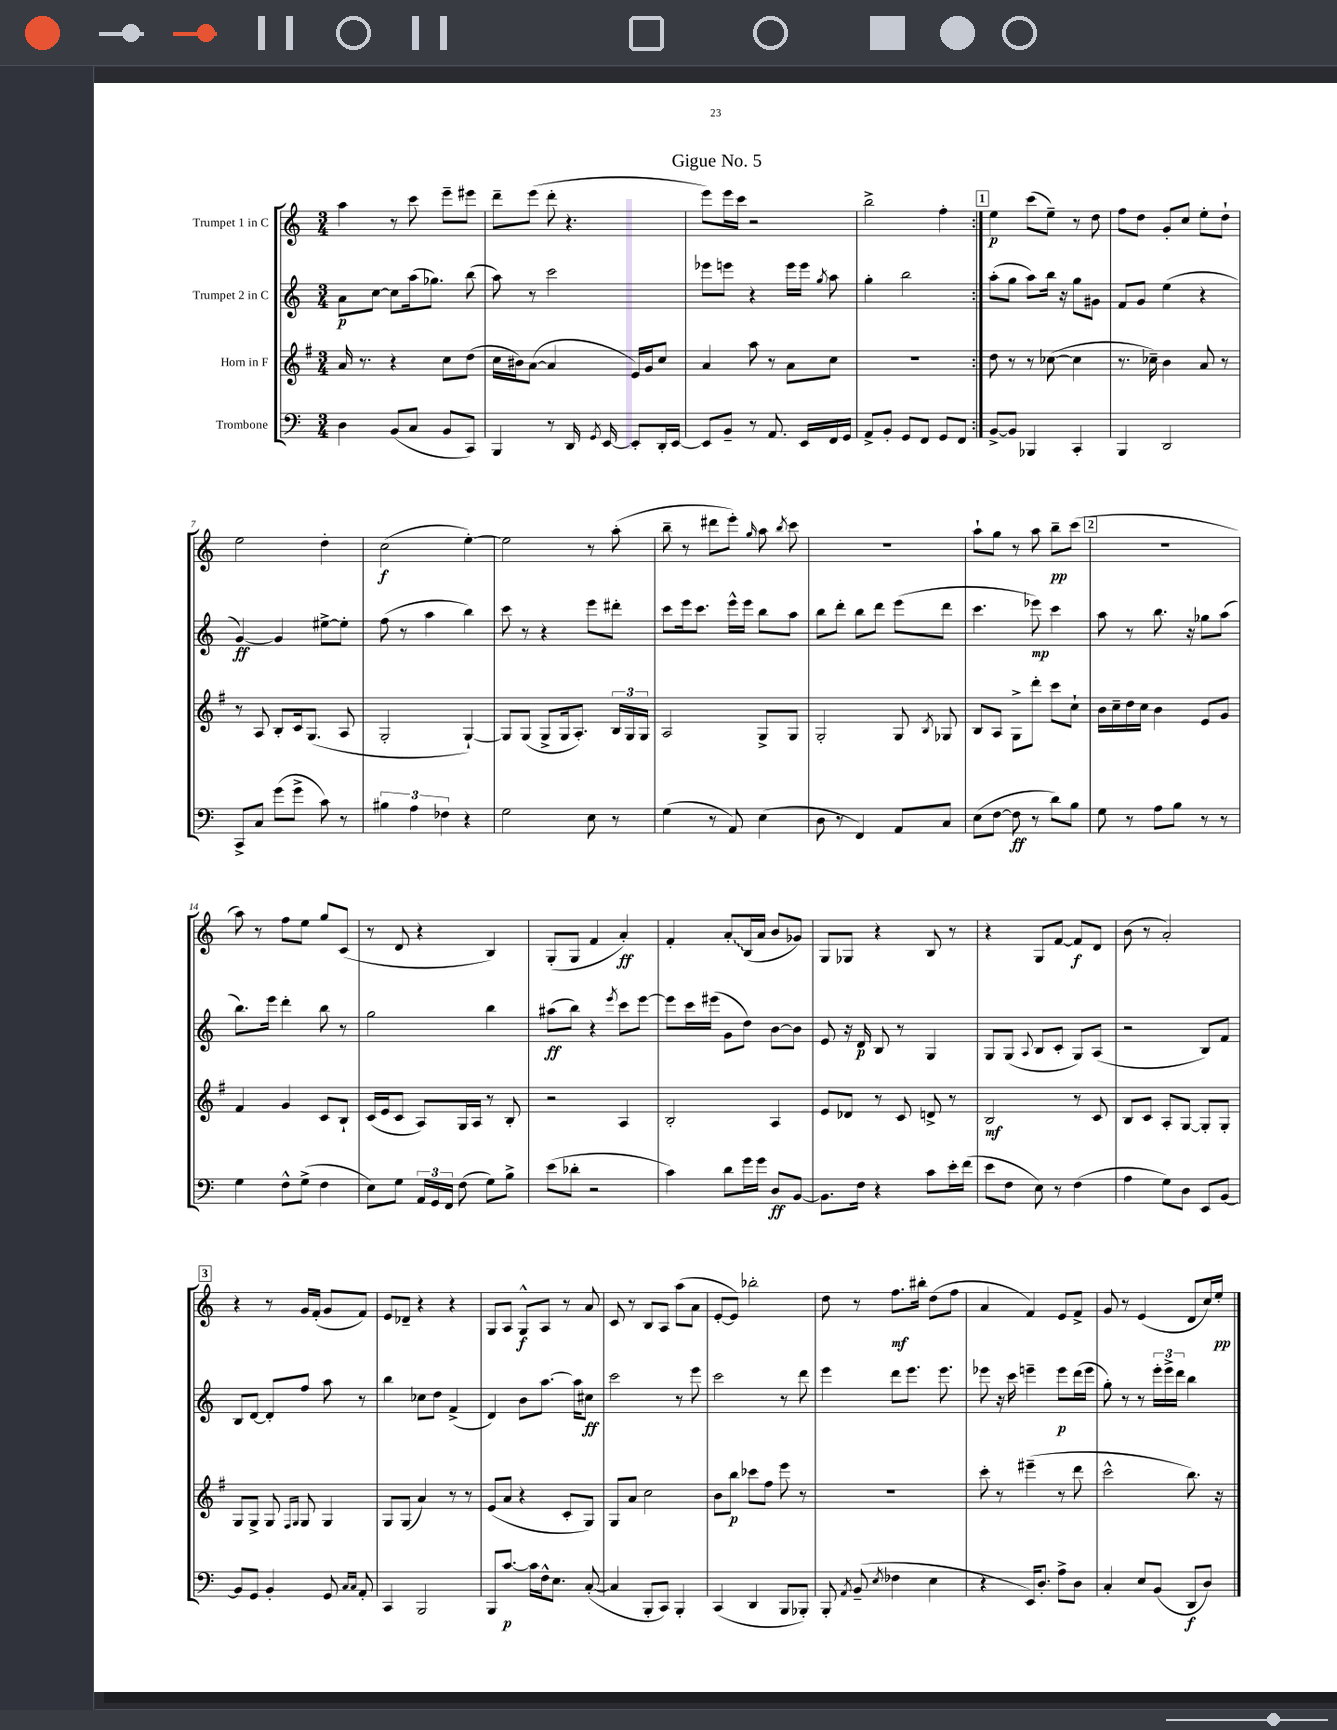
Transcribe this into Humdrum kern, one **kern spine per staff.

**kern	**kern	**kern	**kern
*staff4	*staff3	*staff2	*staff1
*clefF4	*clefG2	*clefG2	*clefG2
*k[]	*k[f#]	*k[]	*k[]
*M3/4	*M3/4	*M3/4	*M3/4
4D	16a	8a	4aa
.	8.r	.	.
.	.	[8cc	.
(8BB	4r	8cc]	8r
8C	.	(16aa	8ccc
.	.	8.gg-)	.
8BB	8cc	.	8eee~
8CC)	(8dd	(8bb	8eee#
=	=	=	=
4BBB	16cc	8aa)	8ddd~
.	16b#)	.	.
.	([8a	8r	(8eee
8r	4a]	2ccc	8ddd'
16DD	.	.	4.r
8qGG	.	.	.
[16EE	.	.	.
8EE']	16e)	.	.
.	16g	.	.
16DD'	8cc	.	.
[16EE	.	.	.
=	=	=	=
8EE]	4a	8eee-	8eee)
8BB~	.	8eee	16eee
.	.	.	16ccc
8r	8aa	4r	2r
8.AA	8r	.	.
.	8a	16eee	.
16EE	.	16eee	.
.	.	8qgg	.
16FF	8cc	8aa	.
16GG	.	.	.
=	=	=	=
8AA^	2.r	4gg'	2bb^
8BB'	.	.	.
8GG	.	2bb	.
8FF	.	.	.
8GG	.	.	4ff'
8FF	.	.	.
=:|!	=:|!	=:|!	=:|!
[8BB^	8dd	(8aa'	4ee
8BB]	8r	8gg	.
4BBB-	8r	8aa)	(8ccc
.	([8cc-	16bb	8ee~)
.	.	16r	.
4CC'	4cc-]	8gg	8r
.	.	8g#	8dd
=	=	=	=
4BBB	8.r	8f	8ff
.	.	8g	8dd
.	16cc-~)	.	.
2DD	4b	(4ee	8g'
.	.	.	8cc
.	8a	4r	8ee'
.	8r	.	8dd`
=	=	=	=
8CC^	8r	[4g)	2ee
8C	8A	.	.
(8g	8B'	4g]	.
8g^	16c	.	.
.	(8.G	.	.
8c)	.	[8ee#^	4dd'
8r	8A	8ee#']	.
=	=	=	=
6B#	2G'	(8ff	(2cc
.	.	8r	.
6A	.	.	.
.	.	4aa	.
6F-	.	.	.
4r	[4G`)	4bb)	[4ee')
=	=	=	=
2G	8G]	8ccc	2ee]
.	(8G	8r	.
.	8G^	4r	.
.	16G	.	.
.	8.A')	.	.
8E	.	8eee	8r
8r	24B	8ddd#'	(8aa'
.	24G	.	.
.	24G	.	.
=	=	=	=
(4G	2A	8ccc	8bb~
.	.	16eee	8r
.	.	8.ccc	.
8r	.	.	8ddd#
8AA)	.	16eee^^	8eee')
.	.	16eee	.
.	.	.	16qqgg
(4E	8G^	8bb	8aa
.	.	.	8qbb
.	8G	8aa	8ccc
=	=	=	=
8D	2G'	8bb	2.r
8r	.	8ddd'	.
4FF)	.	8bb	.
.	.	8ddd	.
8AA	8G	(8eee	.
.	8qB	.	.
8C	8G-	8ddd	.
=	=	=	=
(8E	8B	4.ccc	8aa`
[8F	8A	.	8gg
8F]	8G^	.	8r
8r	8ddd'	8eee-)	8aa
8d)	8ccc	4ccc	8bb~
8B	8cc`	.	(8ccc
=	=	=	=
8G	16b	8aa	2.r
.	16cc~	.	.
8r	16dd	8r	.
.	16cc	.	.
8A	4b	8.bb	.
8B	.	.	.
.	.	16r	.
8r	8e	8gg-	.
8r	8g	(8aa	.
=	=	=	=
4G	4f#	8.bb)	8aa)
.	.	.	8r
.	.	16eee	.
8F^^	4g	4ddd'	8ff
(8G^	.	.	8ee
4F	8c	8bb	8gg
.	8B`	8r	(8c
=	=	=	=
8E)	(16c	2gg	8r
.	16e	.	.
8G	8c	.	8d
24AA	8A)	.	4r
24GG	.	.	.
24FF	.	.	.
(8F	16G	.	.
.	16A	.	.
8G)	8r	4bb	4B)
8B^	8B'	.	.
=	=	=	=
(8e	2r	(8aa#	(8G'
8d-'	.	8bb)	8G
2r	.	4r	4f
.	.	8qeee	.
.	4A	8ccc	4a')
.	.	[8eee	.
=	=	=	=
4c)	2B'	8eee]	4f'
.	.	16ccc	.
.	.	(16eee#	.
8d	.	8g	8a'
16g	.	8dd)	(16B
16g	.	.	16a
8D	4A	[8b	8b
[8BB	.	8b]	8g-)
=	=	=	=
8.BB]	8e	8e	8G
.	8d-	16r	8G-
16F	.	16d	.
4r	8r	8B	4r
.	8c	8r	.
8c	8d^	4G	8B
16e'	8r	.	8r
(16f	.	.	.
=	=	=	=
8e	2B	8G	4r
8F	.	(8G	.
.	.	8qqA	.
8E)	.	8B	8G
8r	.	8c'	[8f
(4F	8r	8G)	8f]
.	8c	(8A	8d
=	=	=	=
4A	8B	2r	(8b
.	8c	.	8r
8G)	8A'	.	2a')
8D	[8G	.	.
8EE	8G']	8B)	.
[8BB	8G'	8f	.
=	=	=	=
8BB]	8G	8B	4r
8GG	8G^	[8d	.
4BB'	8G	8d']	8r
.	16qqF#	.	.
.	16qqG	.	.
.	8G	8ff	16g
.	.	.	(16f'
8GG	4G	8aa	8g
16qqC	.	.	.
16qqC	.	.	.
8AA'	.	8r	8f)
=	=	=	=
4CC	8G	4bb	8e
.	(8G	.	8d-~
2BBB	4a)	8cc-	4r
.	.	8dd	.
.	8r	(4f^	4r
.	8r	.	.
=	=	=	=
8BBB	(8e	4d)	8G
[8.c	8a	.	8A
.	4r	8b	8G^^
16c]	.	.	.
16F^^	.	[8.aa	8A
8.E	.	.	.
.	8c'	.	8r
.	.	16aa]	.
([8C'	8G)	8cc#	8a
=	=	=	=
4C]	8G	2ccc	8c
.	8a	.	8r
8BBB'	2cc	.	8B
8CC)	.	.	8A
4BBB'	.	8r	(8aa
.	.	8eee	8a
=	=	=	=
(4CC	8b	2ccc	[8e'
.	8bb	.	8e])
4DD	8ccc-	.	2bb-'
.	8ff#	.	.
8BBB	8eee	8r	.
8BBB-')	8r	8ddd	.
=	=	=	=
8BBB'	2.r	4eee	8dd
8qAA	.	.	.
(8BB~	.	.	8r
8qE	.	.	.
4F-	.	8ddd	8.ff
.	.	8.eee	.
.	.	.	16bb#'
4E	.	.	(8dd
.	.	8.eee	.
.	.	.	8ff
=	=	=	=
4r	8ccc'	8eee-	4a
.	8r	16r	.
.	.	16ccc	.
16EE)	(4eee#~	4eee~	4f)
8.D'	.	.	.
8A^	8r	8eee	8e
8D	8ddd	(16ddd	8f^
.	.	16eee	.
=	=	=	=
4C'	2ccc^^	8gg')	8g
.	.	8r	8r
8E	.	8r	(4e
(8BB	.	24eee'	.
.	.	24eee^	.
.	.	24ddd	.
8DD	8.bb)	4bb	8d
8D)	.	.	16cc)
.	16r	.	16ee'
==	==	==	==
*-	*-	*-	*-
